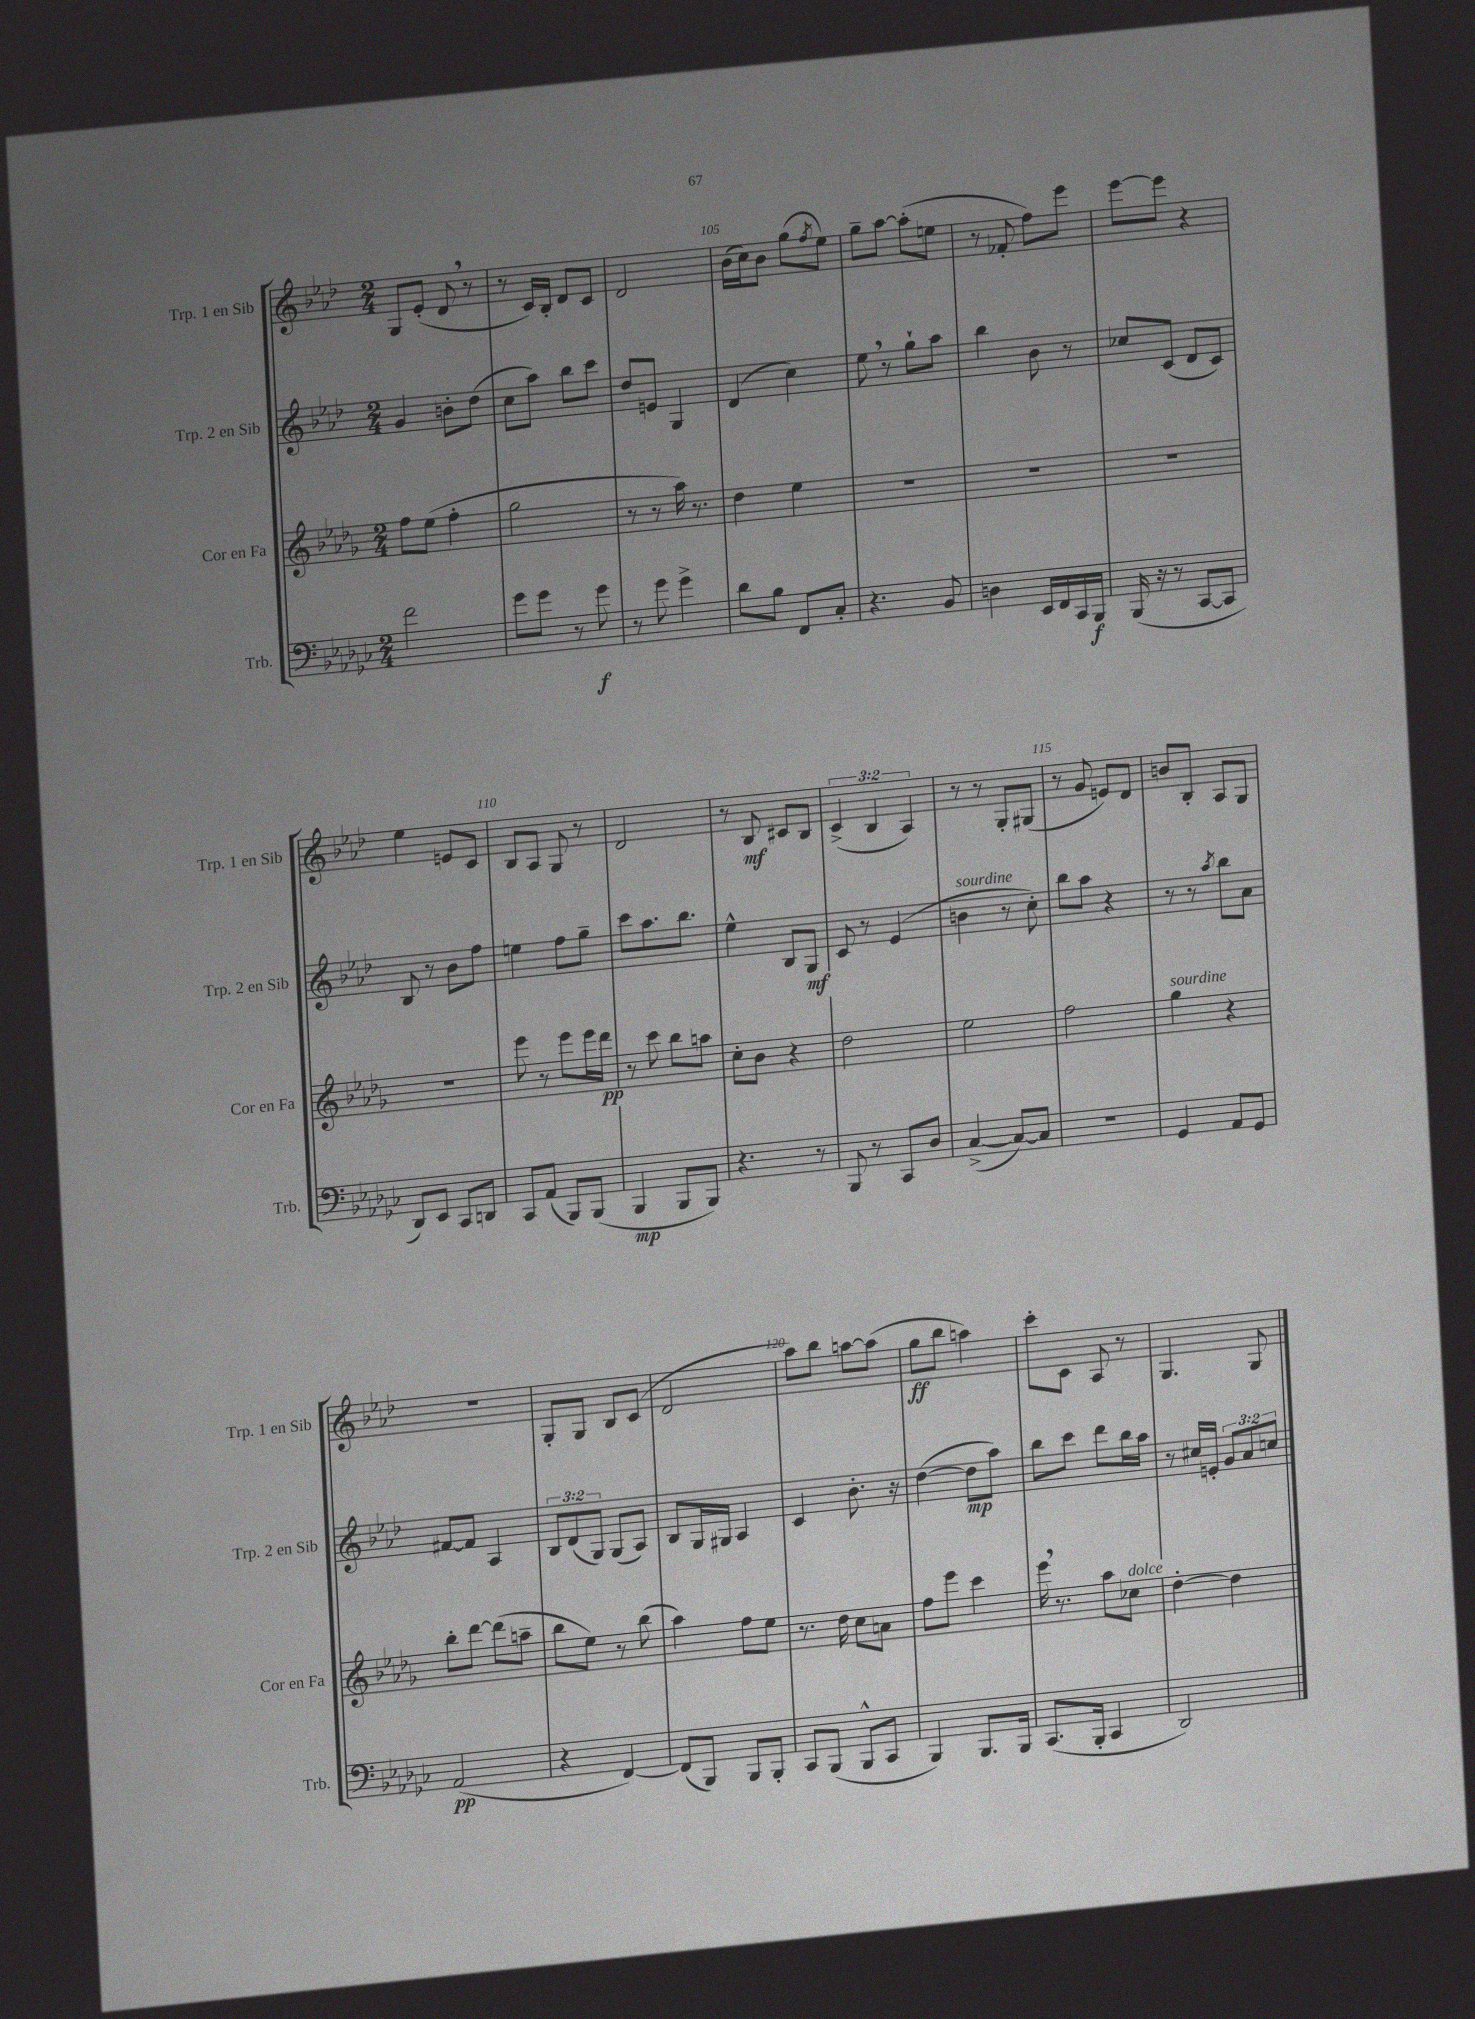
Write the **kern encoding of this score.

**kern	**kern	**kern	**kern
*staff4	*staff3	*staff2	*staff1
*clefF4	*clefG2	*clefG2	*clefG2
*k[b-e-a-d-g-c-]	*k[b-e-a-d-g-]	*k[b-e-a-d-]	*k[b-e-a-d-]
*M2/4	*M2/4	*M2/4	*M2/4
2f\	8ff\L	4g/	8G/L
.	(8ee-\J	.	(8e-'/J
.	4ff'\	8b'\L	8d-/
.	.	(8dd-\J	8r
=	=	=	=
8g-\L	2gg-\	8cc\L	8r
8g-\J	.	8aa-\J)	16c/LL)
.	.	.	16B-'/JJ
8r	.	8bb-\L	8d-/L
8g-\	.	8ccc\J	8c/J
=	=	=	=
8r	8r	8dd-/L	2d-/
8g-\	8r	8e/J	.
4g-^\	16aa-\)	4G/	.
.	8.r	.	.
=	=	=	=
8d-\L	4dd-\	(4d-/	(16b-\LL
.	.	.	16cc\J)
8B-\J	.	.	8b-\J
8FF/L	4ee-\	4cc\)	(8gg\L
.	.	.	8qff/
8C-'/J	.	.	8ee-\J)
=	=	=	=
4.r	2r	8ee-\	8gg~\L
.	.	8r	[8aa-\J
.	.	8gg`\L	(8aa-'\]L
8BB-/	.	8aa-\J	8ee\J
=	=	=	=
4D\	2r	4bb-\	8r
.	.	.	8f-'/
16EE-/LL	.	8b-\	8ff\L)
16FF/	.	.	.
16CC-/	.	8r	8eee-\J
16BBB-/JJ	.	.	.
=	=	=	=
(16BBB-/	2r	8cc-/L	[8eee-\L
16r	.	.	.
8r	.	(8c/J	8eee-\]J
[8CC-/L	.	8d-/L	4r
8CC-/]J	.	8c/J)	.
=	=	=	=
8DD-/L)	2r	8B-/	4ee-\
8EE-/J	.	8r	.
8CC-/L	.	8b-\L	8e/L
8DD/J	.	8ff\J	8c/J
=	=	=	=
8CC-/L	8eee-\	4ee\	8B-/L
(8AA-/J	8r	.	8A-/J
8BBB-/L)	8eee-\L	8ff\L	8G/
(8BBB-/J	16eee-\L	8gg~\J	8r
.	16ddd-\JJ	.	.
=	=	=	=
4BBB-/	8r	8ccc\L	2d-/
.	8ccc\	8.aa-\	.
8BBB-/L	8bb-\L	.	.
.	.	8.bb-\J	.
8BBB-/J)	8aa\J	.	.
=	=	=	=
4.r	8cc'\L	4ee-^^\	8r
.	8b-\J	.	8B-/
.	4r	8B-/L	8c#/L
8r	.	8G/J	8B-/J
=	=	=	=
8BBB-/	2dd-\	8c/	(6c^/
8r	.	8r	.
.	.	.	6B-/
8CC-/L	.	(4e-/	.
.	.	.	6A-/)
8D-/J	.	.	.
=	=	=	=
([4C-^/	2ee-\	4b\	8r
.	.	.	8r
8C-/_L)	.	8r	8G'/L
8C-/]J	.	8cc'\)	(8G#/J
=	=	=	=
2r	2ff\	8bb-\L	8r
.	.	8aa-\J	8g/
.	.	4r	8e/L)
.	.	.	8d-/J
=	=	=	=
4GG-/	4gg-\	8r	8b/L
.	.	8r	8B-'/J
.	.	8qaa-/	.
8AA-/L	4r	8bb-\L	8A-/L
8GG-/J	.	8a-\J	8G/J
=	=	=	=
(2AA-/	8bb-'\L	[8f#/L	2r
.	[8ddd-\J	8f#/]J	.
.	(8ddd-\]L	4A-/	.
.	8aa~\J	.	.
=	=	=	=
4r	8bb-\L	12B-/L	8G'/L
.	.	(12d-/	.
.	8ee-\J)	.	8G/J
.	.	12G/J)	.
[4FF/)	8r	(8G/L	8B-/L
.	(8bb-\	8A-/J)	(8c/J
=	=	=	=
(8FF/]L	4aa-\)	8B-/L	2d-/
8BBB-/J)	.	16G/L	.
.	.	16G#/JJ	.
8BBB-/L	8ff\L	4A-/	.
8BBB-'/J	8ee-\J	.	.
=	=	=	=
8CC-/L	8.r	4c/	8aa-\L)
(8BBB-/J	.	.	8bb-\J
.	16dd-\	.	.
8BBB-^^/L	8cc\L	8.b-'\	[8aa\L
8CC-/J	8a\J	.	(8aa\]J
.	.	16r	.
=	=	=	=
4BBB-/)	8ff\L	([4dd-\	8gg\L
.	8eee-\J	.	8bb-\J
8.BBB-/L	4ccc\	8dd-\]L	4aa\)
.	.	8aa-\J)	.
16BBB-/Jk	.	.	.
=	=	=	=
(8.CC-/L	16eee-\	8bb-\L	8ccc'\L
.	8.r	.	.
.	.	8ccc\J	8c\J
16BBB-'/Jk	.	.	.
4CC-/	8aa-\L	8ddd-\L	8A-/
.	8cc-\J	16bb-\L	8r
.	.	16aa-\JJ	.
=	=	=	=
2DD-/)	[4dd-'\	8r	4.G/
.	.	16cc#/LL	.
.	.	16e'/JJ	.
.	4dd-\]	12g/L	.
.	.	12a-/	.
.	.	.	8G/
.	.	12cc/J	.
==	==	==	==
*-	*-	*-	*-
